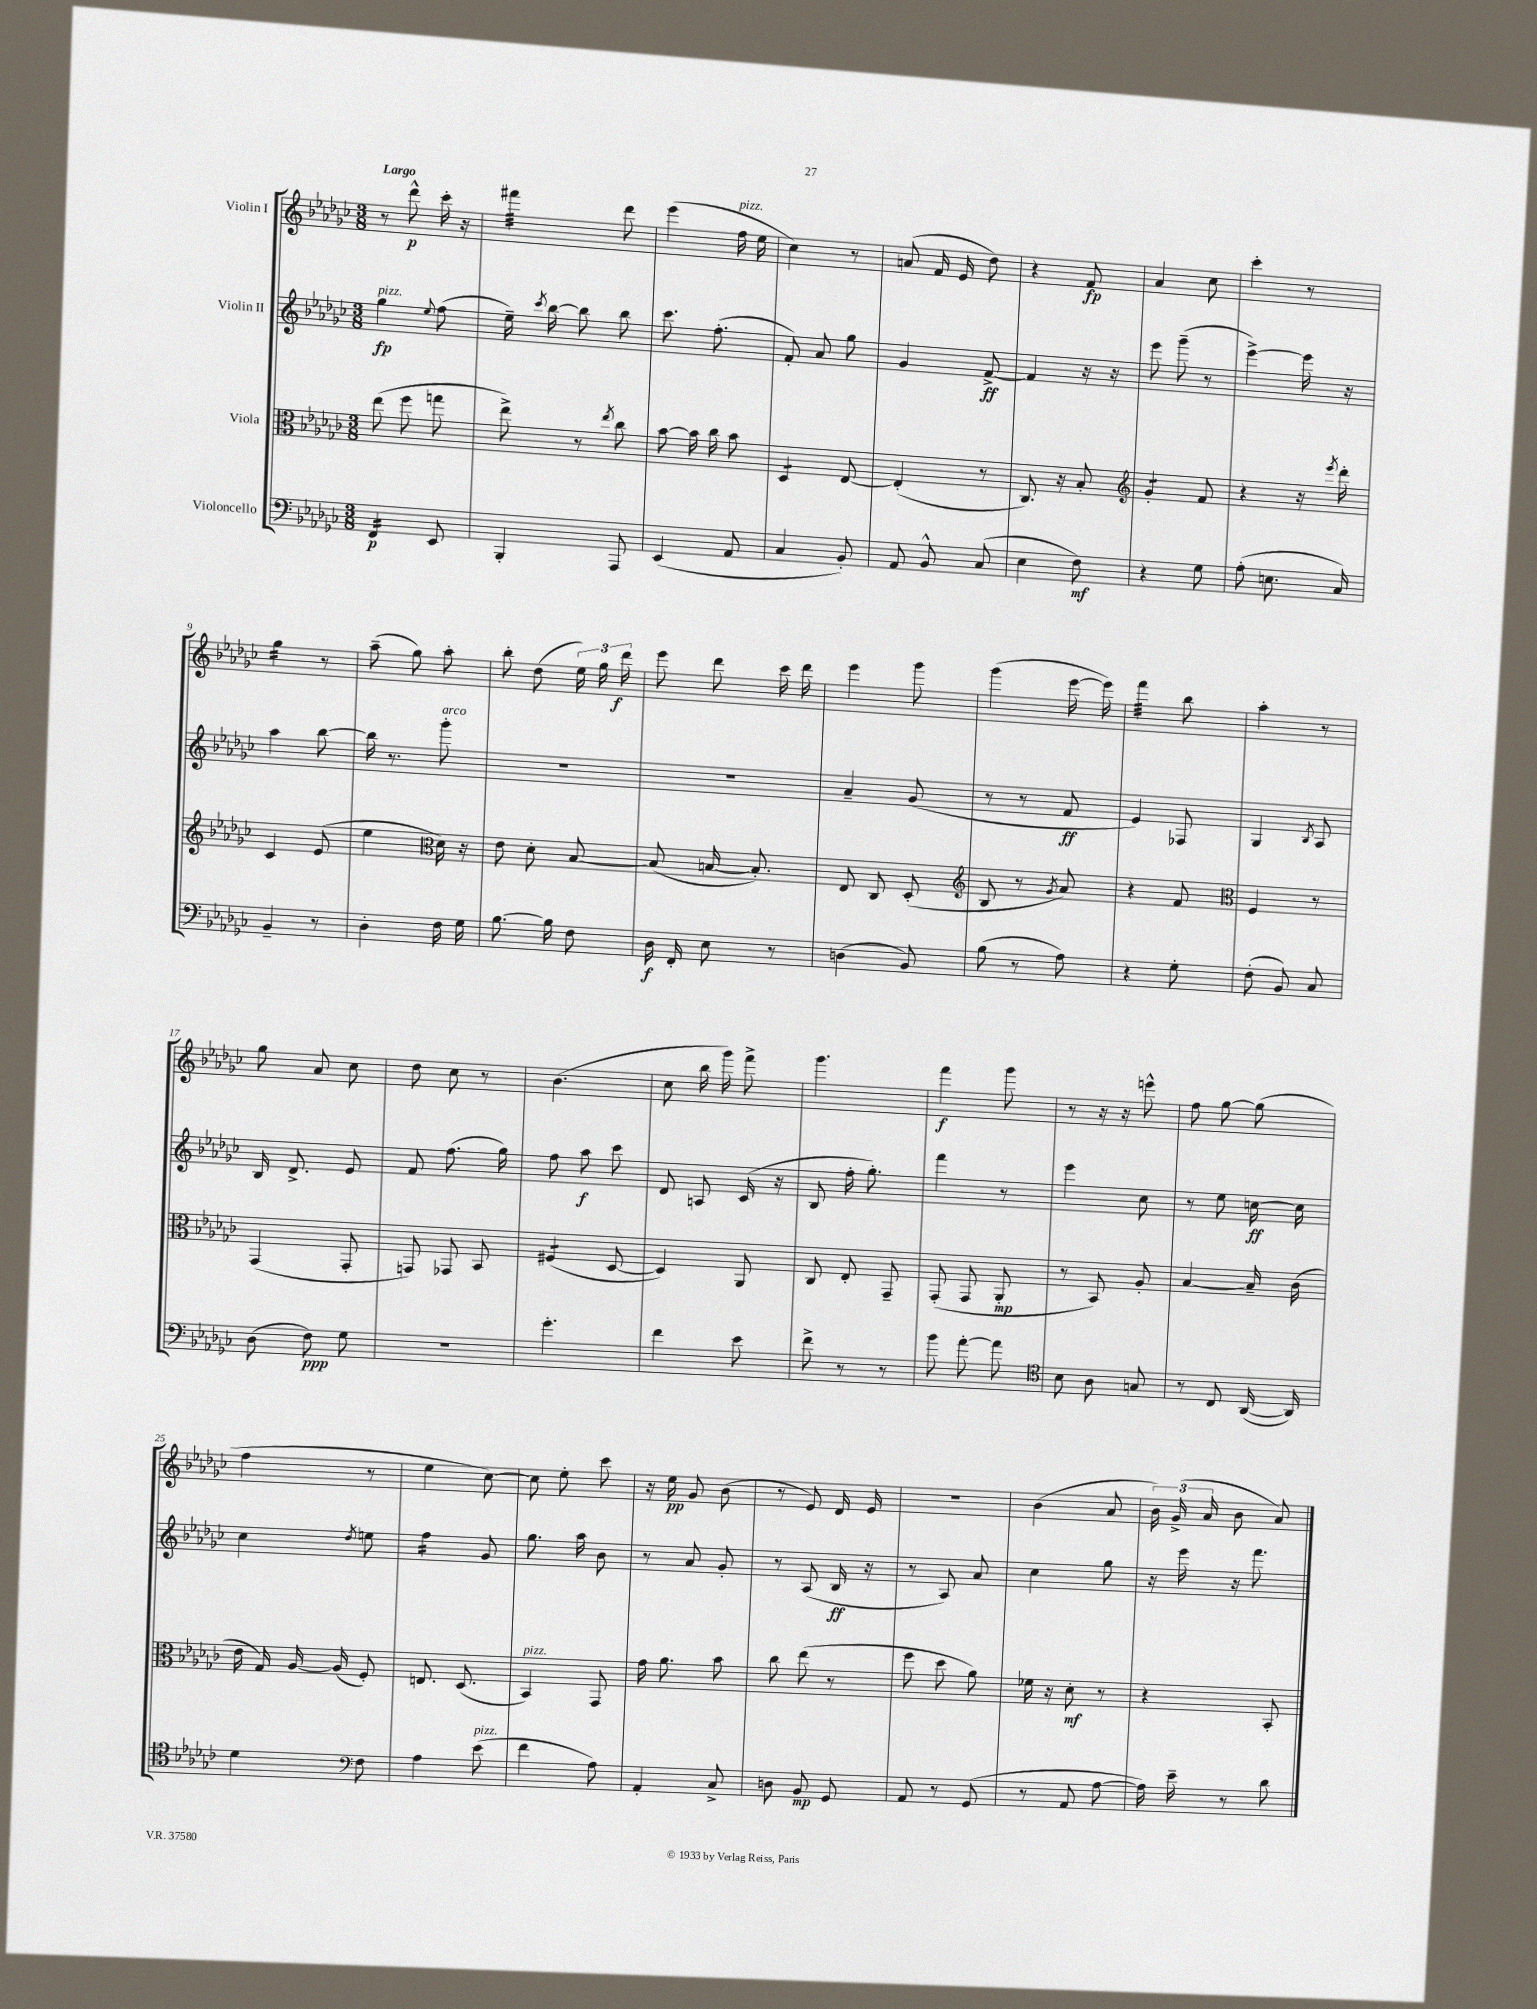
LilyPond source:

<<
\new StaffGroup <<
\new Staff = "s0" \with { instrumentName = "Violin I" } {
    \clef treble \key ges \major \numericTimeSignature \time 3/8 \tempo "Largo"
    \autoBeamOff r8 des'''8-^\p ces'''16-. r16 |
    fis'''4:32 des'''8 |
    ees'''4( f''16^\markup { \italic "pizz." } ees''16 |
    ces''4) r8 |
    a'8( f'16 ees'16 des''8) |
    r4 f'8\fp |
    aes'4 ces''8 |
    ces'''4-. r8 |
    ges''4:16 r8 |
    aes''8--( ges''8) aes''8-. |
    bes''8-. des''8( \tuplet 3/2 { ees''16) ges''16 des'''16\f } |
    ees'''8 des'''8 ces'''16 des'''16 |
    ees'''4 ges'''8 |
    ges'''4( ees'''16~ ees'''16) |
    f'''4:32 bes''8 |
    aes''4-. r8 |
    ges''8 aes'8 ces''8 |
    des''8 ces''8 r8 |
    bes'4.( |
    ces''8 bes''16 ges'''16) f'''8-> |
    ges'''4. |
    f'''4\f ges'''8 |
    r8 r16 r16 e'''8-^ |
    f''8 ges''8~ ges''8( |
    f''4 r8 |
    ees''4 ces''8~) |
    ces''8 ees''8-. ces'''8 |
    r16 ees''16\pp ges'8 bes'8( |
    r8 ees'8) des'16 ees'16 |
    R4. |
    bes'4( aes'8 |
    \tuplet 3/2 { bes'16) ges'16->( aes'16 } bes'8 aes'8) \bar "|." |
}
\new Staff = "s1" \with { instrumentName = "Violin II" } {
    \clef treble \key ges \major \numericTimeSignature \time 3/8
    \autoBeamOff ges''4\fp^\markup { \italic "pizz." } \appoggiatura { ees''8 } f''8( |
    ees''16--) \acciaccatura { ces'''8 } bes''16~ bes''8 bes''8 |
    ces'''8. f''8.-.( |
    f'8-.) aes'8 ges''8 |
    ges'4 f'8~->\ff |
    f'4 r16 r16 |
    ees'''8 ges'''8--( r8 |
    ees'''4~->) ees'''16 r16 |
    aes''4 bes''8~ |
    bes''16 r8. ges'''8-.^\markup { \italic "arco" } |
    R4. |
    R4. |
    aes'4-- ges'8( |
    r8 r8 f'8\ff |
    ees'4) fes8 |
    ges4 \acciaccatura { bes8 } aes8 |
    bes16 des'8.-> ees'8 |
    f'8 f''8.( ges''16) |
    f''8 aes''8\f ces'''8 |
    des'8 a8 ces'16( r16 |
    bes8 f''16-. ges''8.-.) |
    f'''4 r8 |
    ees'''4 ces''8 |
    r8 ees''8 c''16~\ff c''16 |
    ces''4 \acciaccatura { des''8 } e''8 |
    f''4:16 ges'8 |
    ges''8. aes''16 bes'8 |
    r8 aes'8 ges'8-. |
    r8 aes8( bes16\ff r16 |
    r8 aes8) aes'8 |
    ces''4 ges''8 |
    r16 ees'''16 r16 f'''8. \bar "|." |
}
\new Staff = "s2" \with { instrumentName = "Viola" } {
    \clef alto \key ges \major \numericTimeSignature \time 3/8
    \autoBeamOff ees''8( f''8 g''8 |
    ees''8->) r8 \acciaccatura { ees''8 } ces''8 |
    bes'8~ bes'16 ces''16 bes'8 |
    des4:8 ees8~ |
    ees4-.( r8 |
    ces8.) r16 bes8-. |
    \clef treble ges'4:8-. f'8 |
    r4 r16 \acciaccatura { ees'''8 } des'''16-. |
    ces'4 ees'8( |
    ees''4 \clef alto des'16) r16 |
    ees'8 des'8-. bes8~ |
    bes8( b16~ b8.-.) |
    ees8 ces8 des8-.( |
    \clef treble bes8 r8 \acciaccatura { ges'8 } aes'8) |
    r4 f'8 |
    \clef alto f4 r8 |
    ges,4( ges,8-. |
    g,8) ges,8 bes,8 |
    fis4:8( des8~ |
    des4) aes,8 |
    ces8 ees8-. ges,8-- |
    ges,8-.( ges,8 aes,8-.\mp |
    r8 bes,8) aes8-. |
    bes4~ bes16-- ces'16( |
    ees'16 ges16) aes16~ aes16( f8-.) |
    e8. des8.( |
    bes,4^\markup { \italic "pizz." }) ges,8 |
    ges'16 aes'8. bes'8 |
    ces''8 ees''8( r8 |
    f''8 des''8 aes'8) |
    fes'16 r16 des'8-.\mf r8 |
    r4 bes,8-. \bar "|." |
}
\new Staff = "s3" \with { instrumentName = "Violoncello" } {
    \clef bass \key ges \major \numericTimeSignature \time 3/8
    \autoBeamOff f,4:16\p ees,8 |
    bes,,4-. aes,,8 |
    ees,4( aes,8 |
    ces4 bes,8-.) |
    aes,8 bes,8-^ ces8( |
    ees4 f8\mf) |
    r4 ges8 |
    aes8-.( e8. ces16) |
    bes,4-- r8 |
    des4-. f16 ges16 |
    bes8.~ bes16 f8 |
    des16\f f,16-. ees8 r8 |
    d4( bes,8) |
    bes8( r8 aes8) |
    r4 ges8-. |
    f8-.( bes,8) ces8 |
    des8( f8\ppp) ges8 |
    R4. |
    ges'4.-. |
    f'4 ees'8 |
    f'8-> r8 r8 |
    bes'8 aes'8~-. aes'8 |
    \clef tenor bes8 aes8 g8 |
    r8 ces8 aes,16~( aes,16) |
    des'4 \clef bass f8 |
    aes4 ees'8^\markup { \italic "pizz." }( |
    f'4 aes8) |
    aes,4-. ces8-> |
    d8 bes,8\mp ges,8 |
    aes,8 r8 ges,8( |
    r8 aes,8 aes8~ |
    aes16) ees'16-- r8 des'8 \bar "|." |
}
>>
>>
